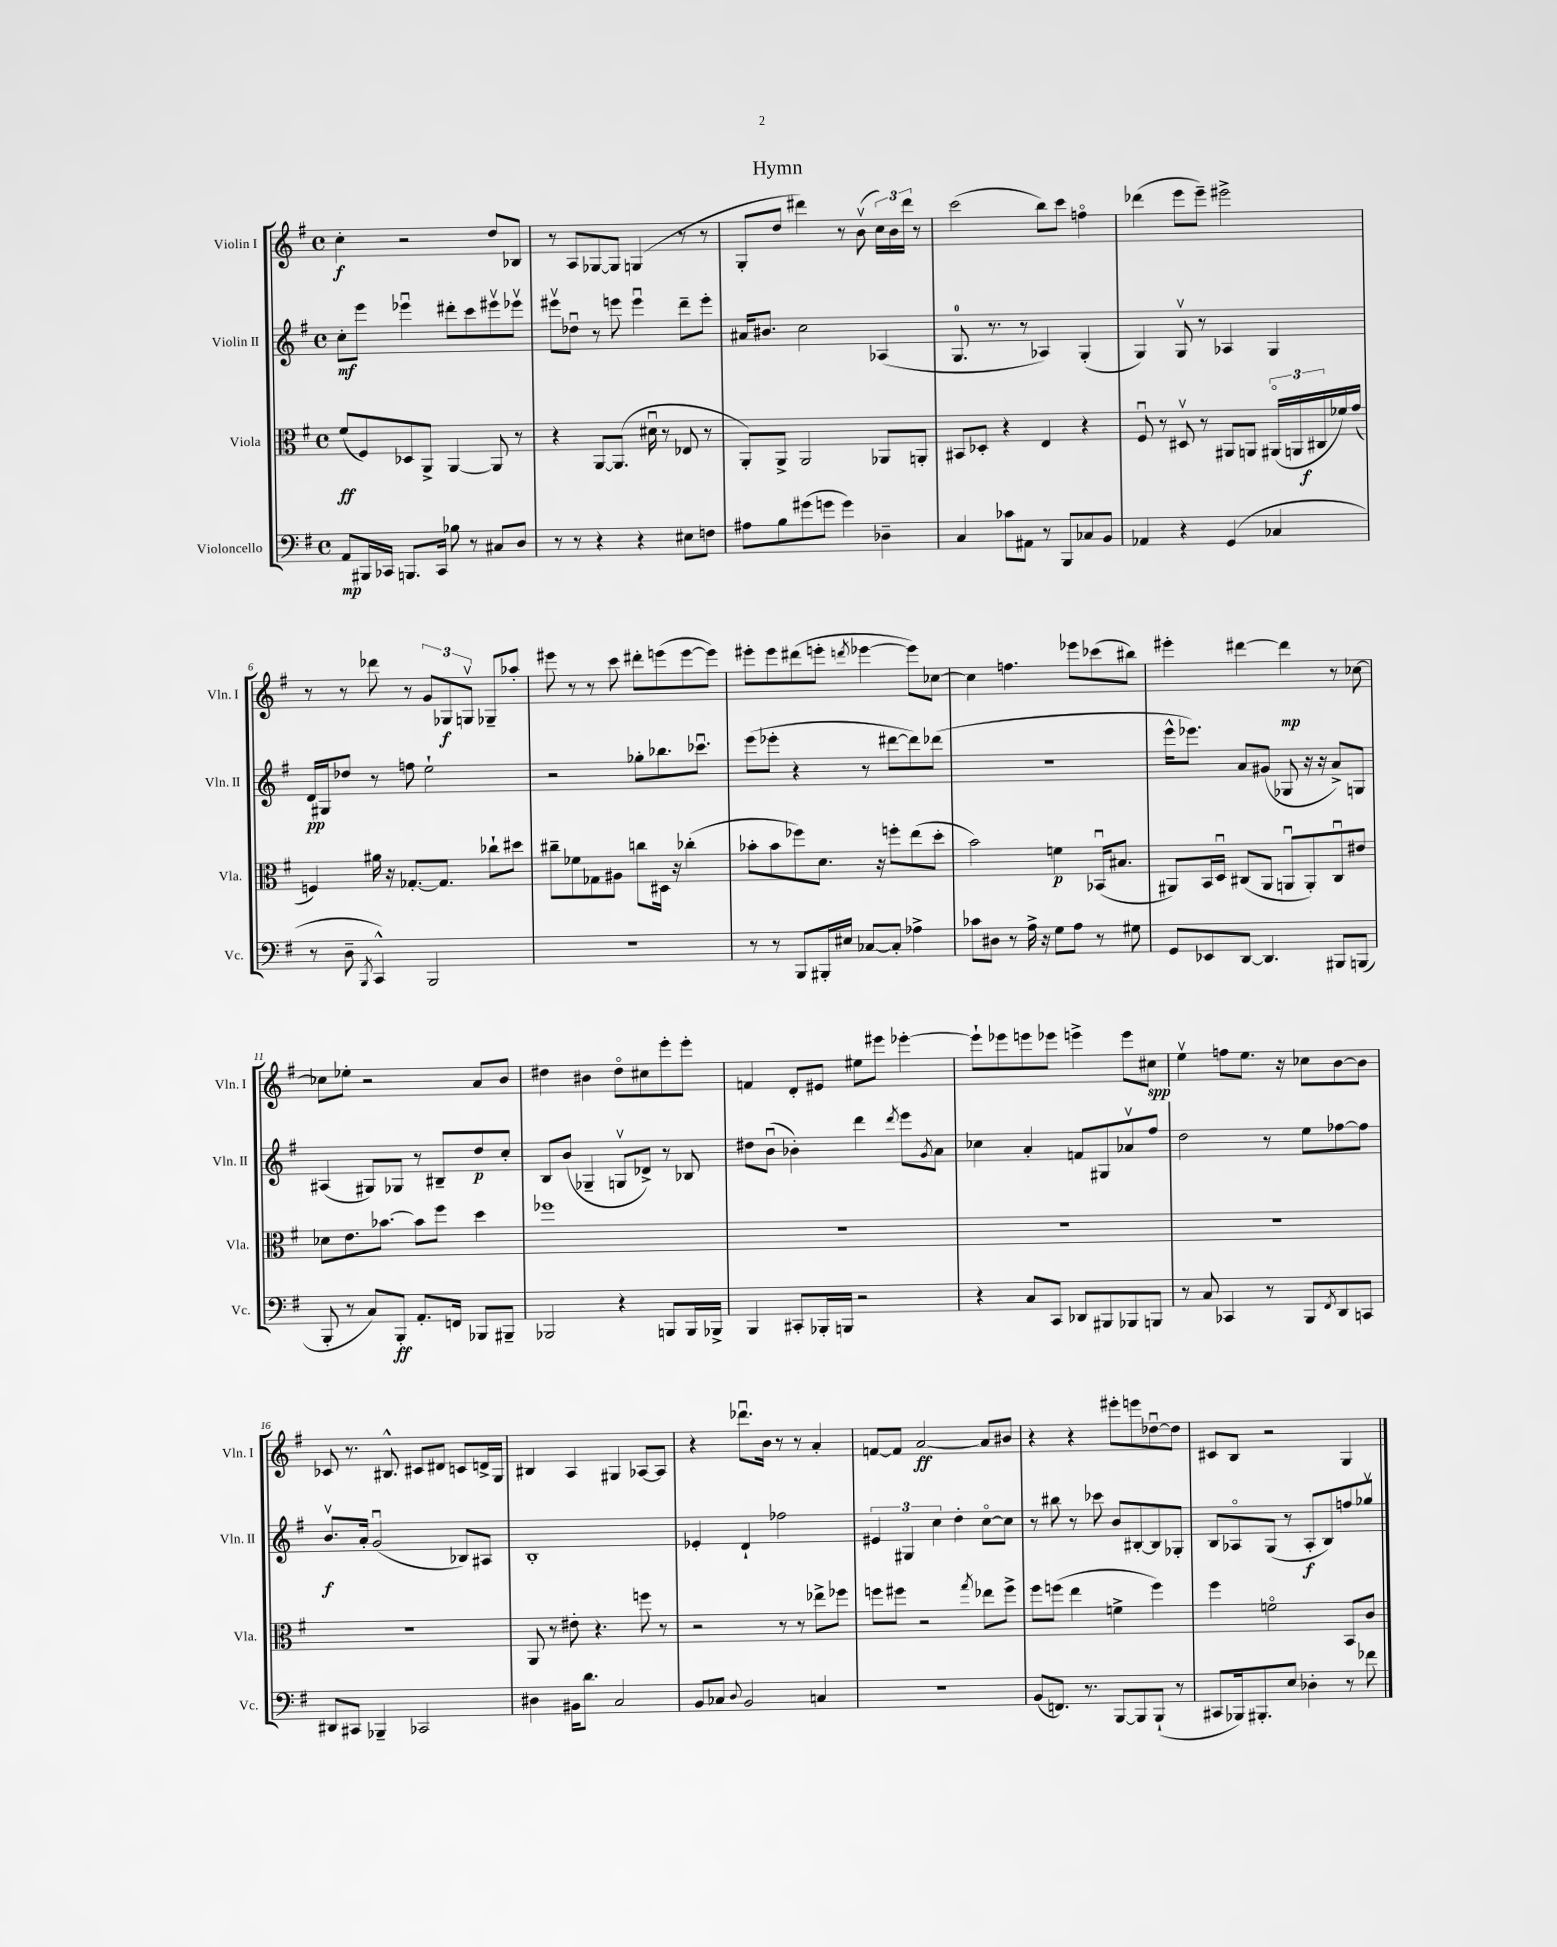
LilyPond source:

\header { title = "Hymn" }
<<
\new StaffGroup <<
\new Staff = "s0" \with { instrumentName = "Violin I" shortInstrumentName = "Vln. I" } {
    \clef treble \key g \major \defaultTimeSignature \time 4/4
    c''4-.\f r2 d''8 bes8 |
    r8 a8 ges8~ ges8 g4( r8 r8 |
    g8-. d''8 dis'''4) r8 b'8\upbow( \tuplet 3/2 { c''16) b'16 dis'''16 } r8 |
    c'''2( b''8) c'''8 f''4\flageolet |
    des'''4( e'''8 e'''8--) eis'''2-> |
    r8 r8 des'''8 r8 \tuplet 3/2 { g'8 ges8\f g8\upbow } ges8-- aes''8-. |
    eis'''8 r8 r8 c'''8 dis'''8-. e'''8( e'''8~ e'''8) |
    eis'''8-. eis'''8 dis'''8( e'''8-. \acciaccatura { d'''8 } ees'''4~ ees'''8) ces''8~ |
    ces''4 f''4. ees'''8 ces'''8( bis''8) |
    eis'''4-. dis'''4~ dis'''4\mp r8 ces''8~ |
    ces''8 ees''8-. r2 a'8 b'8 |
    dis''4 bis'4 dis''8\flageolet cis''8 e'''8-. e'''8-. |
    f'4 d'8-. eis'8 eis''8 eis'''8 ees'''4~-. |
    ees'''8-! ees'''8 e'''8 ees'''8 e'''4-> e'''8 cis''8\spp |
    e''4\upbow f''8 e''8. r16 ces''8 b'8~ b'8 |
    ces'8 r8. bis8.-^ cis'8 dis'8 c'8 d'16-> g16 |
    bis4 a4 gis4 aes8~ aes8 |
    r4 des'''8.\downbow b'16 r8 r8 a'4-. |
    f'8~ f'8 a'2~\ff a'8 bis'8 |
    r4 r4 eis'''8-. e'''8 des''8~\downbow des''8 |
    cis'8 b8 r2 g4 \bar "|." |
}
\new Staff = "s1" \with { instrumentName = "Violin II" shortInstrumentName = "Vln. II" } {
    \clef treble \key g \major \defaultTimeSignature \time 4/4
    c''8-.\mf e'''8 ees'''4\downbow dis'''8-. c'''8 eis'''8\upbow ees'''8\upbow |
    eis'''8\upbow des''8\downbow r8 e'''8 e'''4\downbow d'''8-- e'''8-. |
    ais'16 bis'8. c''2 aes4( |
    g8.-0 r8. r8 aes4) g4-.( |
    g4) g8\upbow r8 aes4 g4 |
    d'16\pp gis16 des''8 r8 f''8 e''2-! |
    r2 ges''8-. bes''8. ces'''8.\downbow |
    e'''8( ees'''8-. r4 r8 dis'''8~ dis'''8) des'''8( |
    R1 |
    e'''16-^ ees'''8.) a'8 gis'8( ges8 r16 r16 a'8->) g8 |
    ais4( gis8) ges8 r8 bis8-- d''8\p c''8-. |
    b8 b'8( ges4-- g8\upbow des'8->) r8 bes8 |
    dis''8 b'8\downbow( bes'4-.) d'''4 \acciaccatura { d'''8 } e'''8 \acciaccatura { g'8 } a'8 |
    ces''4 a'4-. f'8 gis8 aes'8\upbow fis''8 |
    d''2 r8 e''8 fes''8~ fes''8 |
    b'8.\upbow\f a'16-. g'2\downbow( bes8) ais8 |
    b1-. |
    ees'4-. d'4-! fes''2 |
    \tuplet 3/2 { eis'4 gis4 c''4 } d''4-. c''8~\flageolet c''8 |
    r8 bis''8 r8 ces'''8 b'8 bis8~-. bis8 ges8-. |
    b8 aes8\flageolet g8( r8 aes8-.\f b8) f''8 ges''8\upbow \bar "|." |
}
\new Staff = "s2" \with { instrumentName = "Viola" shortInstrumentName = "Vla." } {
    \clef alto \key g \major \defaultTimeSignature \time 4/4
    fis'8\ff( fis8) des8 a,8-> a,4~ a,8 r8 |
    r4 a,8~ a,8.( dis'16\downbow r8 ees8 r8 |
    a,8-.) a,8-> a,2 aes,8 a,8-. |
    bis,8 des8-. r4 e4 r4 |
    fis8\downbow r8 dis8\upbow r8 ais,8 a,8 \tuplet 3/2 { ais,16\flageolet( a,16 cis16\f } fes'16) g'16( |
    f4) ais'16 r16 ges8.~-. ges8. ces''8-! dis''8 |
    cis''8-- fes'8 ges8 ais8 c''8 dis16 r16 ces''4-.( |
    bes'8-. bes'8 fes''8) d'8. r16 f''8-. e''8( d''8-. |
    b'2) f'4\p bes,16\downbow( bis8. |
    ais,8) b,16 d16\downbow cis8( ais,8 a,8\downbow a,8-.) cis8\downbow eis'8 |
    des'8 e'8. bes'8.~ bes'8 fis''8 d''4 |
    fes''1 |
    R1 |
    R1 |
    R1 |
    R1 |
    a,8 r8 eis'8-. r4. f''8 r8 |
    r2 r8 r8 ees''8-> fes''8 |
    f''8 fis''8 r2 \acciaccatura { g''8 } ees''8 fis''8-> |
    fis''8 f''8( e''4 f'4-> f''4) |
    fis''4 f'2\flageolet b,8 c'8 \bar "|." |
}
\new Staff = "s3" \with { instrumentName = "Violoncello" shortInstrumentName = "Vc." } {
    \clef bass \key g \major \defaultTimeSignature \time 4/4
    a,8\mp bis,,16 ces,16 b,,8. ces,16 bes8 r8 cis8 d8 |
    r8 r8 r4 r4 eis8 f8 |
    ais8 b8 gis'8( g'8 g'4) des4-- |
    c4 ces'8 ais,8 r8 b,,8 ces8 b,8 |
    aes,4 r4 g,4( ces4 |
    r8 d8-- \acciaccatura { b,,8 } c,4-^) b,,2 |
    r1 |
    r8 r8 b,,8 bis,,16-. eis16 ces8~ ces8-. aes4-> |
    ces'8 dis8 r8 a16-> r16 g8 a8 r8 gis8 |
    g,8 ees,8 d,8~ d,4. bis,,8 b,,8( |
    b,,8-. r8 c8) b,,8-.\ff a,8.-. f,16 bes,,8 bis,,8-- |
    bes,,2 r4 b,,8 b,,16 bes,,16-> |
    b,,4 cis,8-. bes,,16-. b,,16 r2 |
    r4 c8 c,8 des,8 bis,,8 bes,,8 b,,8 |
    r8 c8 ces,4 r8 b,,8 \acciaccatura { fis,8 } d,8 c,8 |
    dis,8 cis,8 bes,,4-- ces,2 |
    dis4 bis,16 d'8. c2 |
    b,8 ces8 \appoggiatura { d8 } b,2 c4 |
    R1 |
    b,8( f,8.) r8. b,,8~ b,,8 b,,8-!( r8 |
    cis,8 bes,,16) bis,,8.-. e8 des4-. r8 fes'8 \bar "|." |
}
>>
>>
